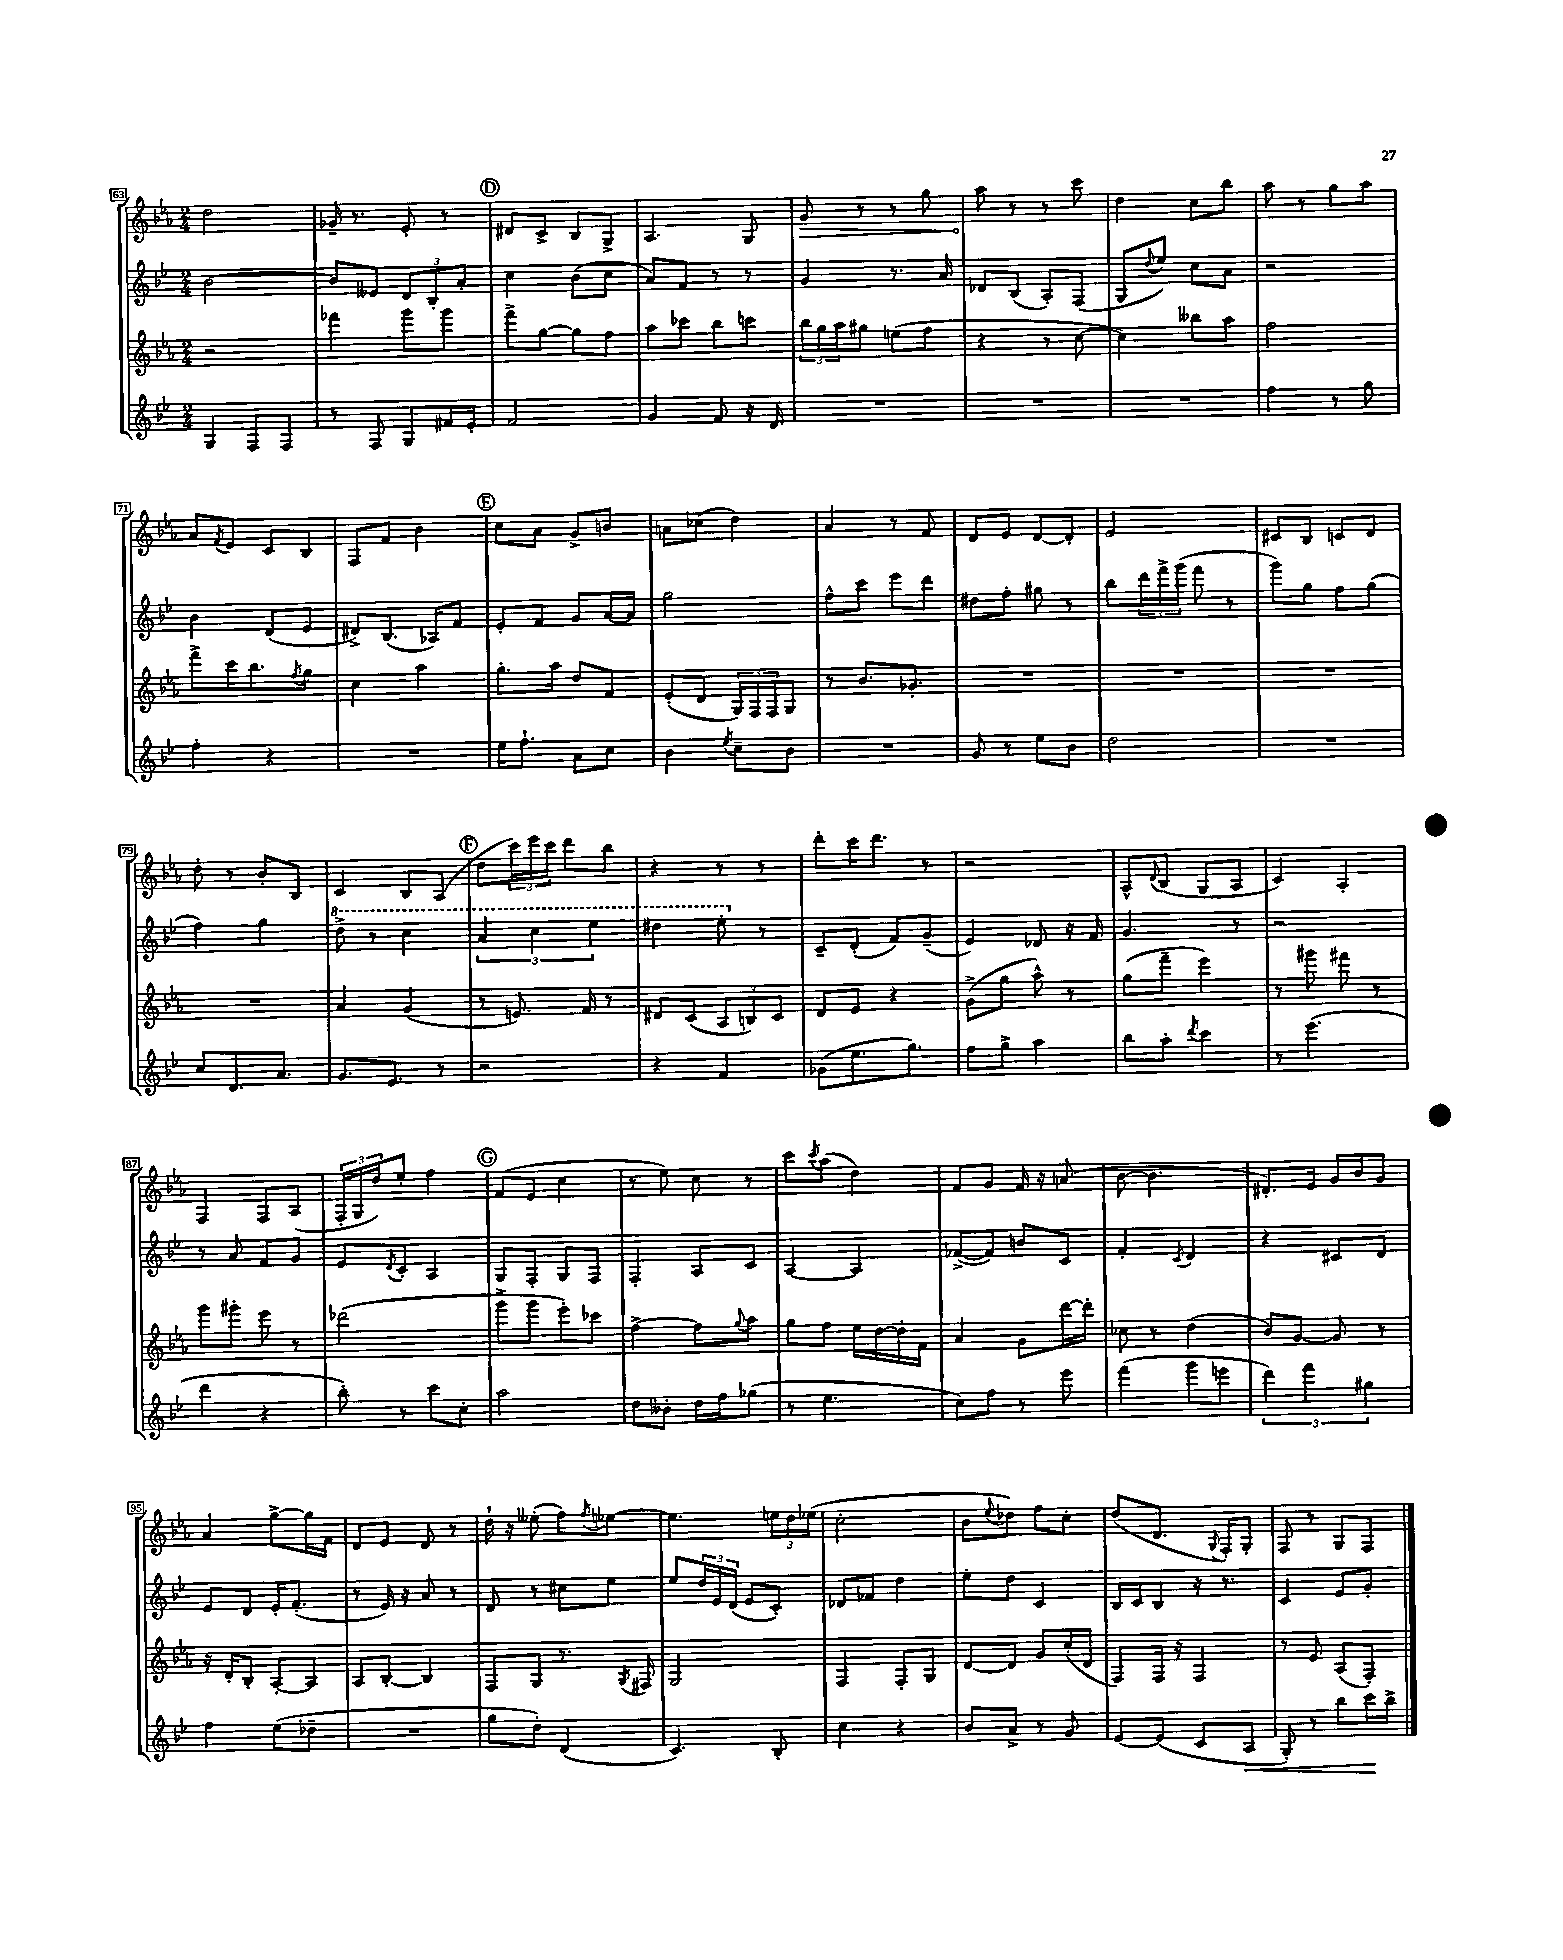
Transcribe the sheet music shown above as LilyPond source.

<<
\new StaffGroup <<
\new Staff = "s0" {
    \clef treble \key ees \major \numericTimeSignature \time 2/4
    d''2 |
    ges'16-- r8. ees'8-. r8 |
    \mark \markup { \circle "D" } dis'8 c'8-> bes8 g8-> |
    aes4. g8 |
    \once \override Hairpin.circled-tip = ##t g'8\> r8 r8 g''8 |
    aes''8\! r8 r8 c'''8 |
    d''4 c''8 bes''8 |
    aes''8 r8 g''8 aes''8 |
    aes'8 \acciaccatura { f'8 } ees'8 c'8 bes8 |
    f8 f'8 bes'4 |
    \mark \markup { \circle "E" } c''8 aes'8 g'8-> b'8 |
    a'8 ces''8( d''4) |
    aes'4 r8 f'8 |
    d'8 ees'8 d'8~ d'8-. |
    ees'2 |
    cis'8 bes8 c'8 d'8 |
    d''8-. r8 bes'8-. bes8 |
    c'4 bes8 aes8( |
    \mark \markup { \circle "F" } d''8 \tuplet 3/2 { c'''16) ees'''16 c'''16 } d'''8 bes''8 |
    r4 r8 r8 |
    d'''8-. c'''16 d'''8. r8 |
    r2 |
    aes8-^ \appoggiatura { d'8 } bes8( g8 aes8 |
    c'4) aes4-. |
    f4 f8 aes8( |
    \tuplet 3/2 { f16-. g16 d''16) } ees''8-. f''4 |
    \mark \markup { \circle "G" } f'8( ees'8 c''4 |
    r8 ees''8) c''8 r8 |
    c'''8 \acciaccatura { c'''8 } aes''8( d''4) |
    f'8 g'8 f'16 r16 a'8( |
    bes'8~ bes'4. |
    dis'8.-.) ees'16 g'16 bes'16 g'8 |
    aes'4 g''8~-> g''16 f'16 |
    d'8 ees'8 d'8 r8 |
    d''16-! r16 eeses''8-.( f''8) \acciaccatura { f''8 } ees''8~ |
    ees''4. \tuplet 3/2 { e''16 d''16 ees''16( } |
    c''2-. |
    bes'8 \appoggiatura { ees''8 } des''8) f''8 c''8-. |
    d''8( d'8. \appoggiatura { g8 } f16-.) g8-. |
    f8 r8 g8 f8 \bar "|." |
}
\new Staff = "s1" {
    \clef treble \key bes \major \numericTimeSignature \time 2/4
    bes'2~ |
    bes'8 eeses'8 \tuplet 3/2 { d'8 bes8-. a'8-. } |
    \mark \markup { \circle "D" } c''4 bes'8( c''8 |
    a'8) f'8 r8 r8 |
    g'4 r8. a'16 |
    des'8 bes8( a8-.) f8( |
    g8 \appoggiatura { d''8 } ees''8) c''8 a'8 |
    r2 |
    bes'4 d'8( ees'8 |
    dis'8->) bes8.( aes16) f'8 |
    \mark \markup { \circle "E" } ees'8-. f'8 g'8 a'16~ a'16 |
    g''2 |
    f''8-^ c'''8 ees'''8 d'''8 |
    dis''8 f''8-. gis''8 r8 |
    bes''8 \tuplet 3/2 { d'''16 f'''16-> g'''16( } f'''8 r8 |
    g'''8) g''8 f''8 g''8( |
    f''4) g''4 |
    \ottava #1 d'''8-> r8 c'''4 |
    \mark \markup { \circle "F" } \tuplet 3/2 { a''4 c'''4 ees'''4 } |
    dis'''4 ees'''8-. \ottava #0 r8 |
    c'8-- d'8-.( f'8) g'8--( |
    ees'4) des'8 r16 f'16 |
    g'4. r8 |
    r2 |
    r8 a'8 f'8 g'8 |
    ees'8 \acciaccatura { d'8 } c'8-. a4 |
    \mark \markup { \circle "G" } g8 f8-. g8 f8 |
    f4-. a8 c'8 |
    a4~ a4 |
    fes'8~->( fes'8) b'8 c'8 |
    f'4-. \acciaccatura { c'8 } d'4 |
    r4 cis'8 d'8 |
    ees'8 d'8 ees'16-. f'8.-.( |
    r8 ees'16) r16 a'8 r8 |
    d'8 r8 cis''8 ees''8 |
    ees''8 \tuplet 3/2 { d''16 ees'16 d'16( } ees'8 c'8-.) |
    des'8 fes'8 d''4 |
    ees''8-. d''8 c'4 |
    bes16 c'16 bes8 r16 r8. |
    c'4 ees'8 g'8-. \bar "|." |
}
\new Staff = "s2" {
    \clef treble \key ees \major \numericTimeSignature \time 2/4
    r2 |
    fes'''4 g'''8 g'''8 |
    \mark \markup { \circle "D" } f'''8-> g''8~ g''8 f''8 |
    aes''8 ces'''8 bes''8 c'''8 |
    \tuplet 3/2 { bes''16 g''16 aes''16 } gis''8 e''8( f''8 |
    r4 r8 c''8~ |
    c''4) beses''8 aes''8 |
    f''2 |
    f'''8-> c'''16 bes''8. \acciaccatura { f''8 } g''8 |
    c''4 aes''4 |
    \mark \markup { \circle "E" } g''8.-. aes''16 d''8 f'8 |
    ees'8-.( d'8 \tuplet 3/2 { g16) f16 f16 } g8 |
    r8 bes'8. ges'8.-. |
    R2 |
    R2 |
    R2 |
    R2 |
    aes'4 g'4( |
    \mark \markup { \circle "F" } r8 e'8.) f'16 r8 |
    dis'8 c'8( \tuplet 3/2 { aes8 b8) c'8 } |
    d'8 ees'8 r4 |
    g'8->( g''8 aes''8-^) r8 |
    g''8( f'''8-- ees'''4) |
    r8 gis'''8 fis'''8 r8 |
    g'''8 gis'''8-. ees'''8 r8 |
    des'''2( |
    \mark \markup { \circle "G" } g'''8-> g'''8 ees'''8-.) ces'''8 |
    f''4~-> f''8 \appoggiatura { g''8 } aes''8 |
    g''8 f''8 ees''16 d''16~ d''16-. f'16 |
    aes'4 g'8 d'''16~ d'''16-. |
    ces''8 r8 d''4( |
    bes'8) g'8~ g'8 r8 |
    r16 d'16-. bes8-. aes8~-. aes8 |
    aes8 bes8~-. bes4 |
    f8 g8 r8. \acciaccatura { g8 } fis16 |
    g2 |
    f4 f8-. g8 |
    d'8~ d'8 g'8 c''16-.( d'16 |
    f8) f16 r16 f4 |
    r8 ees'8 aes8( f8-.) \bar "|." |
}
\new Staff = "s3" {
    \clef treble \key bes \major \numericTimeSignature \time 2/4
    g4 f8 f8 |
    r8 f8 g8 fis'16 ees'16-. |
    \mark \markup { \circle "D" } f'2 |
    g'4 f'8 r16 d'16 |
    R2 |
    R2 |
    R2 |
    f''4 r8 g''8 |
    f''4-. r4 |
    R2 |
    \mark \markup { \circle "E" } ees''16 f''8.-! a'8 c''8 |
    bes'4 \acciaccatura { ees''8 } c''8-- bes'8 |
    R2 |
    g'8 r8 ees''8 bes'8 |
    d''2 |
    R2 |
    c''8 d'8. a'8. |
    g'8. ees'8. r8 |
    \mark \markup { \circle "F" } r2 |
    r4 f'4 |
    ges'8( ees''8. g''8.) |
    f''8 g''8-> a''4 |
    bes''8 a''8-. \acciaccatura { d'''8 } c'''4 |
    r8 ees'''4.( |
    d'''4 r4 |
    bes''8-.) r8 c'''8 c''8-. |
    \mark \markup { \circle "G" } a''2 |
    d''8 beses'8-. d''16 f''16 ges''8( |
    r8 ees''4. |
    c''8) f''8 r8 ees'''8 |
    f'''4( g'''8 e'''8 |
    \tuplet 3/2 { d'''4) f'''4 gis''4 } |
    f''4 ees''8( des''8-- |
    R2 |
    g''8 d''8-.) d'4( |
    c'4.) bes8-. |
    c''4 r4 |
    bes'8 a'8-> r8 g'8 |
    ees'8~ ees'8( c'8 a8\< |
    g8-.) r8 bes''8 c'''16\! bes''16-> \bar "|." |
}
>>
>>
\layout { \context { \Score currentBarNumber = #63 \override BarNumber.stencil = #(make-stencil-boxer 0.1 0.3 ly:text-interface::print) } }
